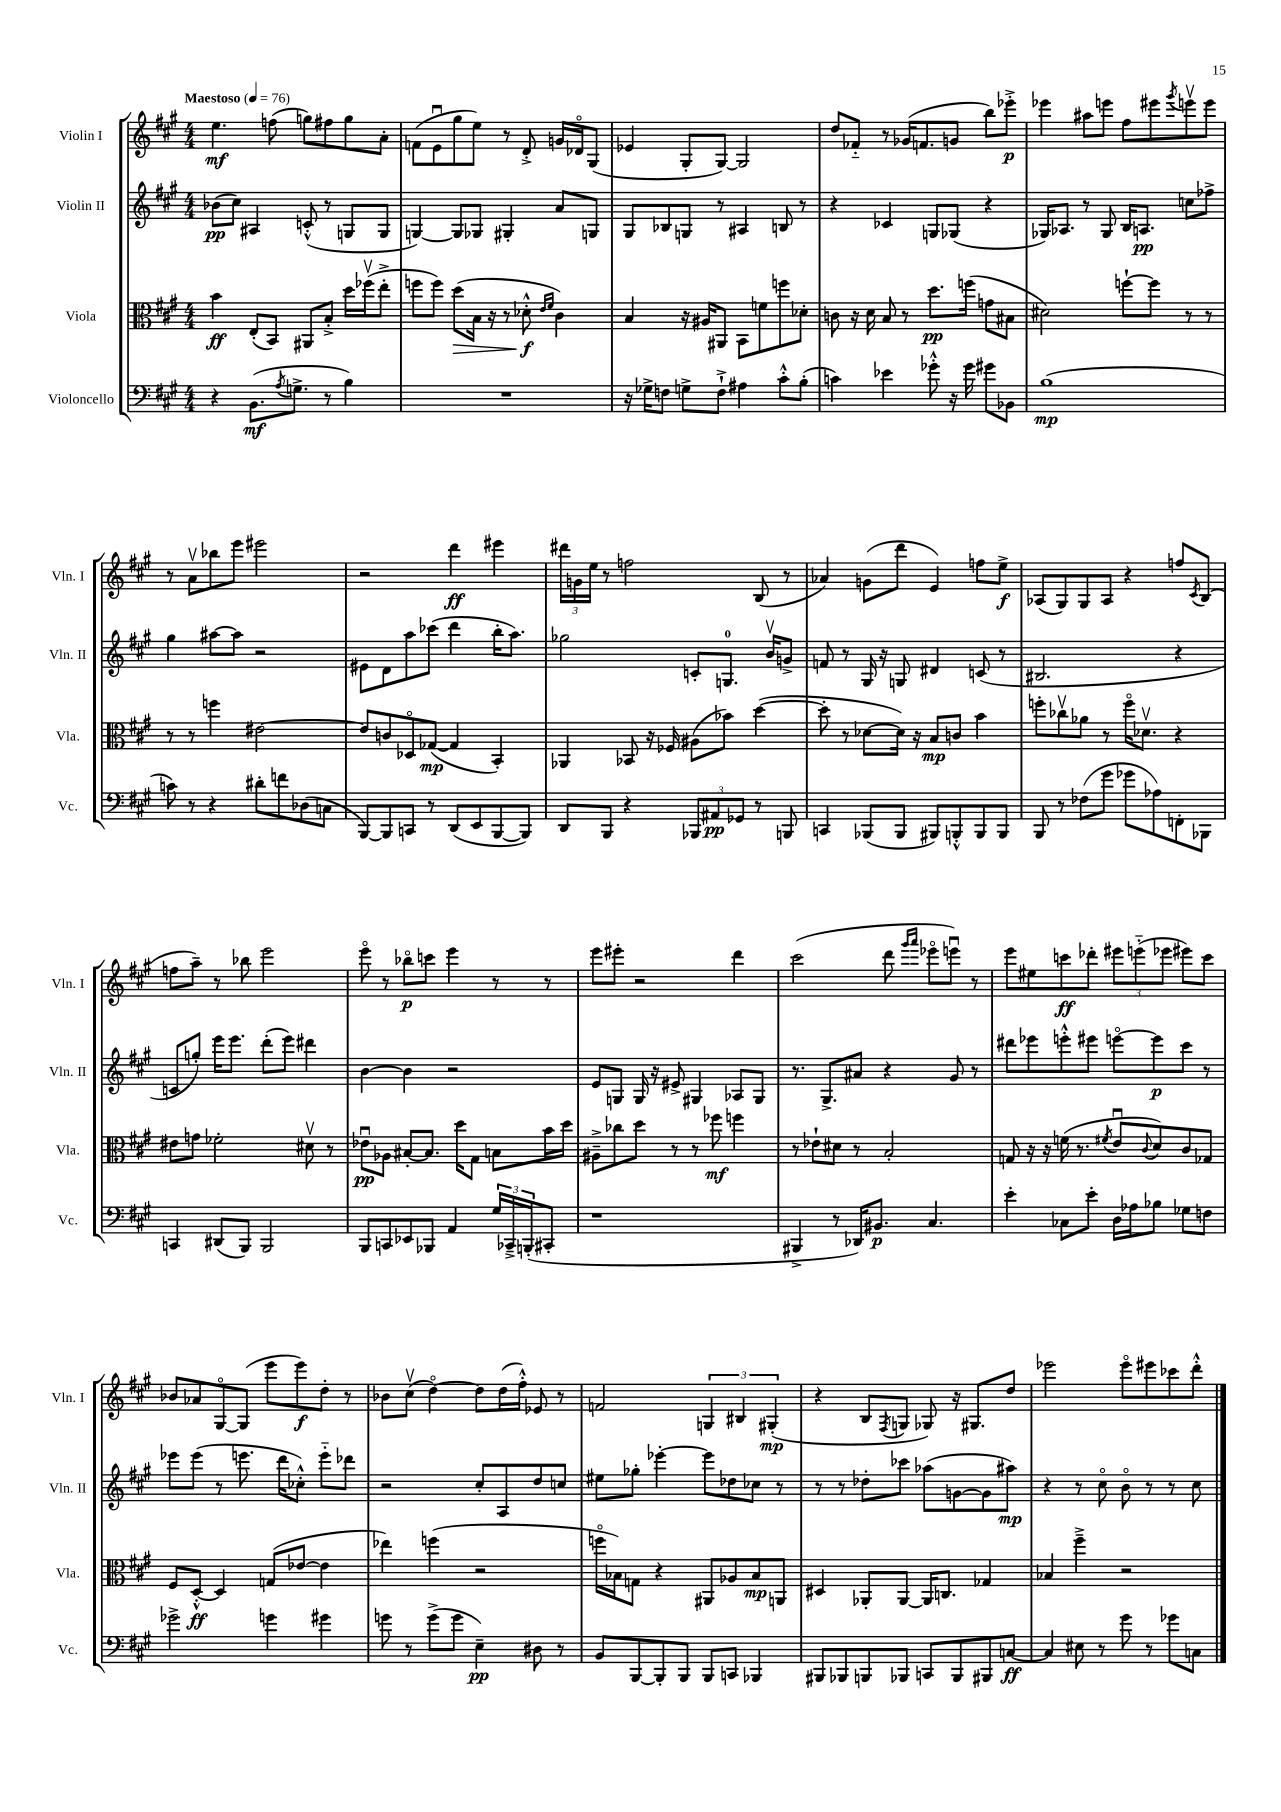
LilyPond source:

<<
\new StaffGroup <<
\new Staff = "s0" \with { instrumentName = "Violin I" shortInstrumentName = "Vln. I" } {
    \clef treble \key a \major \numericTimeSignature \time 4/4 \tempo "Maestoso" 4 = 76
    e''4.\mf f''8( g''8) fis''8 g''8 a'8-. |
    f'8( e'8\downbow gis''8 e''8) r8 d'8-.-> g'16 des'16\flageolet gis8( |
    ees'4 gis8-. gis8~) gis2 |
    d''8 fes'8-_ r8 ges'16( f'8. g'8 b''8) ees'''8-.->\p |
    ees'''4 ais''8 e'''8 fis''8 eis'''8 \acciaccatura { gis'''8 } e'''8\upbow e'''8 |
    r8 a'8\upbow bes''8 e'''8 eis'''2 |
    r2 d'''4\ff eis'''4 |
    \tuplet 3/2 { dis'''16 g'16 e''16 } r8 f''2 b8( r8 |
    aes'4) g'8( d'''8 e'4) f''8 e''8->\f |
    aes8( gis8) gis8 aes8 r4 f''8 \acciaccatura { cis'8 } b8( |
    f''8 a''8--) r8 bes''8 e'''2 |
    e'''8\flageolet r8 bes''8\flageolet\p c'''8 e'''4 r8 r8 |
    e'''8 eis'''8-. r2 d'''4 |
    cis'''2( d'''8 \grace { gis'''16 a'''16 } ees'''8\flageolet e'''8\downbow) r8 |
    e'''8 eis''8 c'''8\ff des'''8-. \tuplet 3/2 { eis'''8 e'''8-_( ees'''8 } eis'''8) c'''8 |
    bes'8 aes'8 gis8~\flageolet gis8( e'''8 e'''8\f) d''8-. r8 |
    bes'8 cis''8\upbow( d''4~\flageolet) d''8 d''16( fis''16-.-^) ees'8 r8 |
    f'2 \tuplet 3/2 { g4 bis4 gis4-.\mp( } |
    r4 b8 \acciaccatura { fis8 } g8 ges8) r16 gis8. d''8 |
    ees'''2 ees'''8\flageolet eis'''8 ces'''8 d'''8-.-^ \bar "|." |
}
\new Staff = "s1" \with { instrumentName = "Violin II" shortInstrumentName = "Vln. II" } {
    \clef treble \key a \major \numericTimeSignature \time 4/4
    bes'8\pp( cis''8) ais4 c'8-.-^( r8 g8 g8 |
    g4~) g8 ges8 gis4-. a'8 g8 |
    gis8 bes8 g8 r8 ais4 b8 r8 |
    r4 ces'4 g8 ges8( r4 |
    ges16) aes8. r8 ges8 b16 a8.\pp c''8 fes''8-> |
    gis''4 ais''8~ ais''8 r2 |
    eis'8 d'8 a''8 ces'''8( d'''4 b''16-. a''8.) |
    ges''2 c'8-. g8.-0 b'16\upbow g'8-> |
    f'8 r8 gis16 r16 g8 dis'4 c'8( r8 |
    bis2. r4 |
    c'8 g''8-.) e'''16 e'''8. d'''8-.( e'''8) dis'''4 |
    b'4~ b'4 r2 |
    e'8 g8 g16 r16 eis'8-> gis4 aes8 gis8 |
    r8. gis8.-> ais'8 r4 gis'8 r8 |
    dis'''8 ees'''8 e'''8-.-^ eis'''8 e'''8~\flageolet e'''8\p cis'''8 r8 |
    ees'''8 ees'''8( r8 e'''8. d'''16 ces''8-.-^) e'''8-_ des'''8 |
    r2 cis''8-. a8 d''8 c''8 |
    eis''8 ges''8-. ees'''4~-. ees'''8 des''8 ces''8 r8 |
    r8 r8 des''8-. ces'''8 aes''8( g'8~ g'8 ais''8\mp) |
    r4 r8 cis''8\flageolet b'8\flageolet r8 r8 cis''8 \bar "|." |
}
\new Staff = "s2" \with { instrumentName = "Viola" shortInstrumentName = "Vla." } {
    \clef alto \key a \major \numericTimeSignature \time 4/4
    b'4\ff e8-.( b,8) ais,8 b8-.-> d''16 fes''16\upbow( e''8-.-> |
    f''8 f''8) d''8\>( b16 r16 r8 des'8-.-^\f\! \grace { e'16 fis'16 } cis'4) |
    b4 r16 ais16 ais,8 b,8 f'8 f''8 des'8-. |
    c'8 r16 d'16 b8 r8 d''8.\pp f''16( g'8 bis8 |
    dis'2) f''8~-! f''8 r8 r8 |
    r8 r8 f''4 eis'2~ |
    eis'8 c'8 des8\flageolet ges8~\mp( ges4 b,4-.) |
    aes,4 bes,8 r16 fes16 ais8( bes'8) d''4~( |
    d''8-. r8 des'8~ des'16) r16 b8\mp c'8 b'4 |
    f''8-. ces''8\upbow aes'8 r8 f''16\flageolet des'8.\upbow r4 |
    eis'8 g'8 fes'2-. dis'8\upbow r8 |
    ees'8\downbow\pp aes8 bis8~-. bis8. d''16 gis8 b8 b'16 d''16 |
    ais8---> ces''8 d''8 r8 r8 fes''8\mf f''4 |
    r8 ees'8-! dis'8 r8 b2-. |
    g8 r16 r16 f'16( r8. \acciaccatura { fis'8 } e'8\downbow \appoggiatura { cis'8 } d'8) cis'8 ges8 |
    fis8 d8~-.-^\ff d4 g8( ees'8~ ees'4 |
    ees''4) f''4( r2 |
    f''16\flageolet bes16) g8 r4 ais,8 aes8 bes8\mp a,8 |
    dis4 aes,8-. aes,8~ aes,16 c8. ges4 |
    bes4 fis''4---> r2 \bar "|." |
}
\new Staff = "s3" \with { instrumentName = "Violoncello" shortInstrumentName = "Vc." } {
    \clef bass \key a \major \numericTimeSignature \time 4/4
    r4 b,8.\mf( \acciaccatura { a8 } g8.-> r8 b4) |
    R1 |
    r16 ges16-> f8 g8-> f8-!-> ais4 cis'8-.-^ b8-.( |
    c'4) ees'4 ges'8-.-^ r16 ges'16 gis'8 bes,8 |
    b1\mp( |
    c'8) r8 r4 dis'8-. f'8 des8( c8 |
    b,,8~) b,,8 c,8 r8 d,8( e,8 b,,8~ b,,8) |
    d,8 b,,8 r4 \tuplet 3/2 { bes,,8 ais,8\pp ges,8 } r8 b,,8 |
    c,4 bes,,8( bes,,8 bis,,8) b,,8-.-^ b,,8 b,,8 |
    b,,8 r8 fes8( gis'8 ges'8 aes8) f,8-. bes,,8 |
    c,4 dis,8( b,,8) b,,2 |
    b,,8 c,8 ees,8 bes,,8 a,4 \tuplet 3/2 { gis16 ces,16---> b,,16-.( } cis,8-. |
    r1 |
    bis,,4-> r8 des,16) bis,8.\p cis4. |
    e'4-. ces8 e'8-. d16 aes16 bes8 ges8 f8 |
    ges'2-> g'4 gis'4 |
    g'8 r8 g'8->( g'8 e4--\pp) dis8 r8 |
    b,8 b,,8~ b,,8-. b,,8 b,,8 c,8 bes,,4 |
    bis,,8 bes,,8 b,,8 bes,,8 c,8 bes,,8 bis,,8 c8~\ff |
    c4 eis8 r8 gis'8 r8 ges'8 c8 \bar "|." |
}
>>
>>
\layout { \context { \Score \remove "Bar_number_engraver" } }
